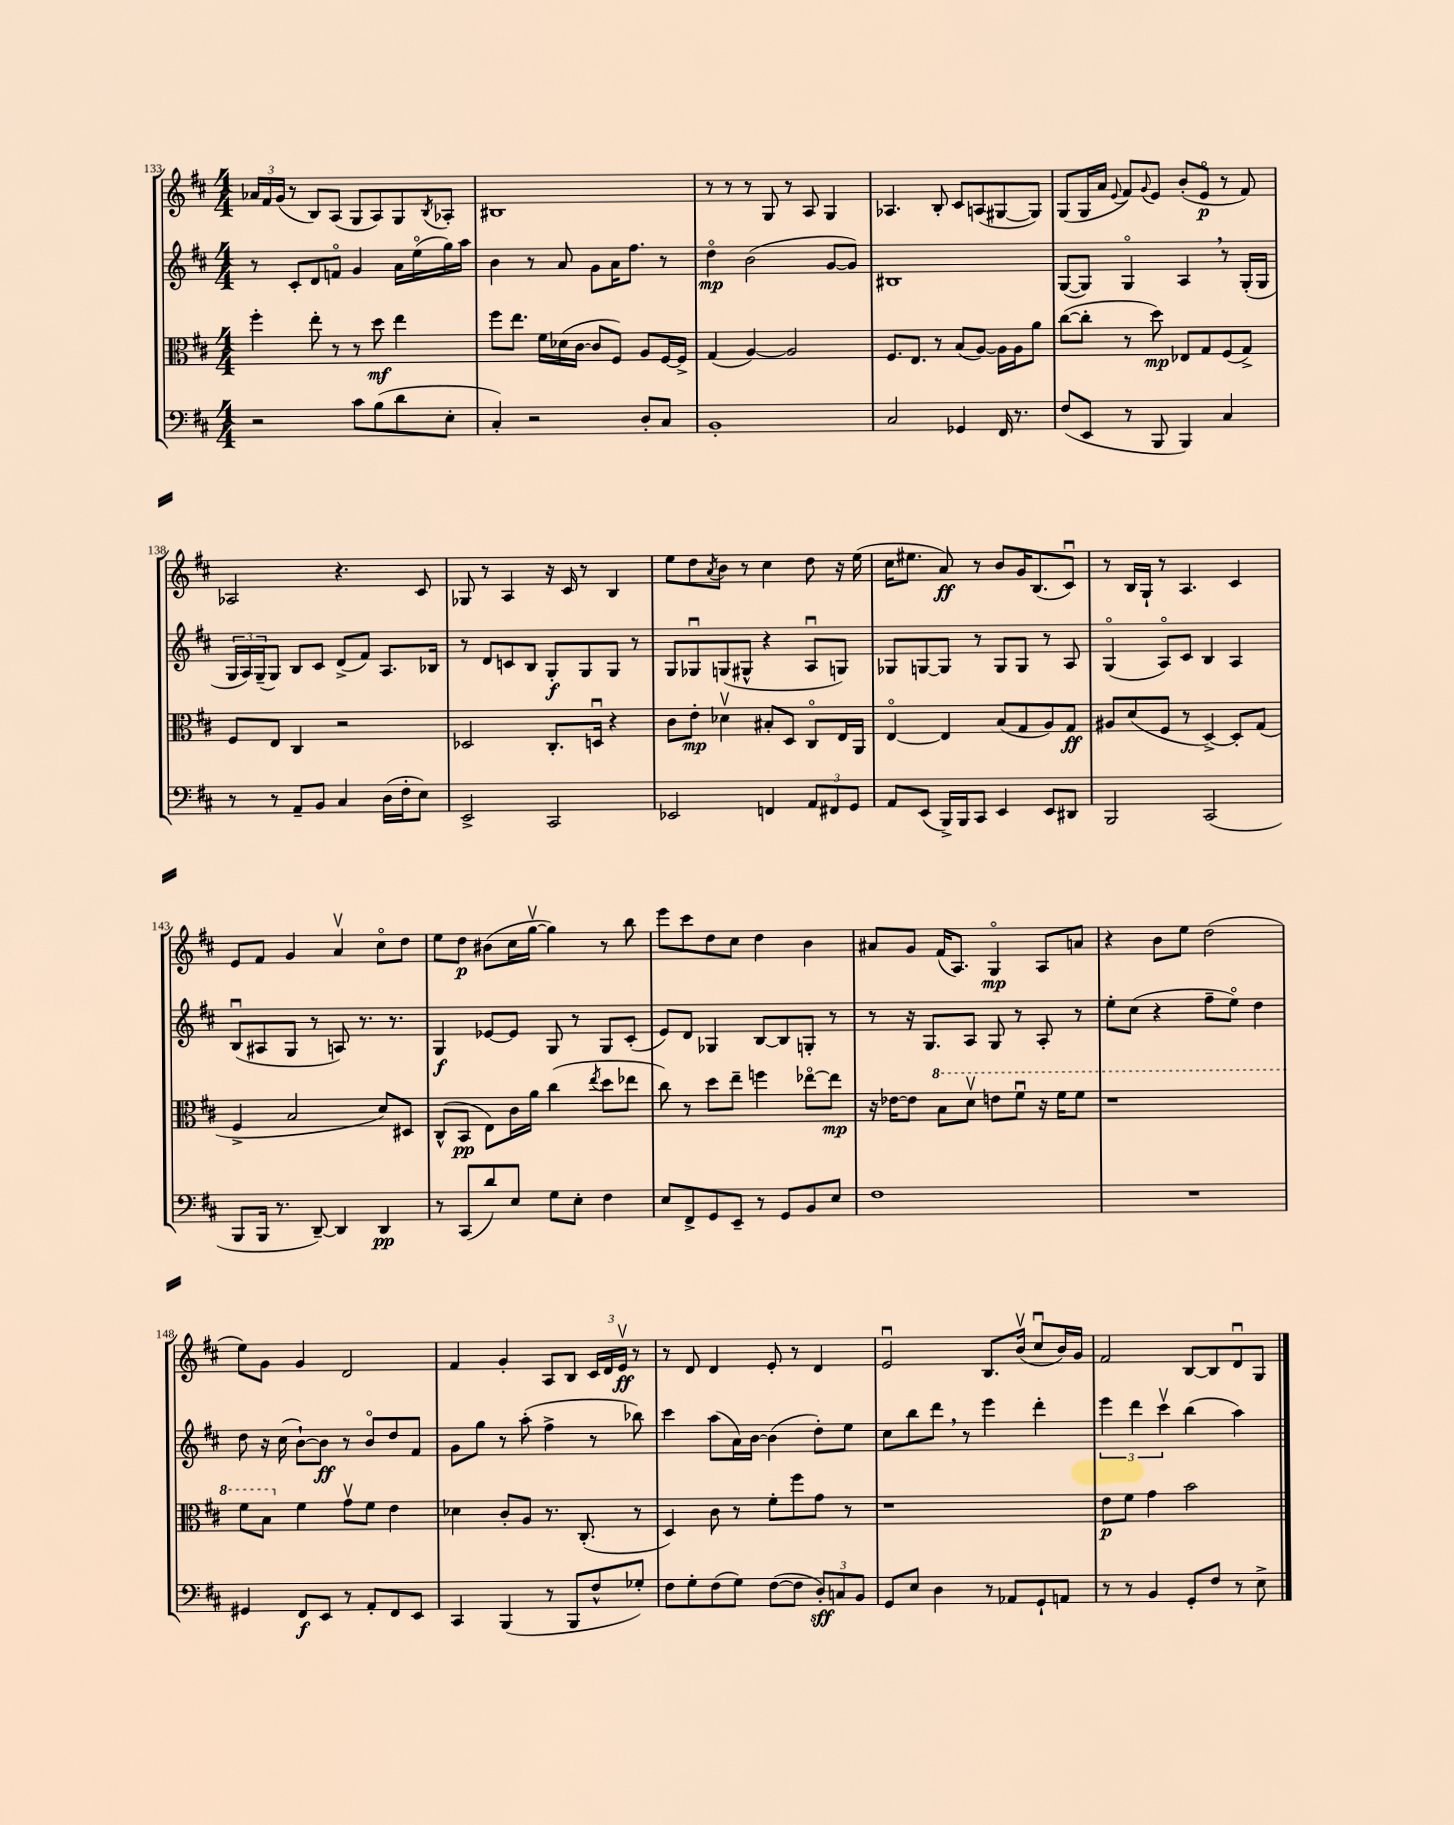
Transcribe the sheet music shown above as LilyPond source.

<<
\new StaffGroup <<
\new Staff = "s0" {
    \clef treble \key d \major \numericTimeSignature \time 4/4
    \tuplet 3/2 { aes'16 fis'16 g'16( } r8 b8) a8( g8 a8) g8 \acciaccatura { b8 } aes8-. |
    bis1 |
    r8 r8 r8 g8 r8 a8 g4 |
    aes4. b8-. cis'8 a8( gis8~ gis8) |
    g8( g16 a'16 \appoggiatura { e'8 } fis'8) \appoggiatura { g'8 } e'8 b'8-.( e'8\flageolet\p r8 fis'8) |
    aes2 r4. cis'8 |
    ges8 r8 a4 r16 cis'16 r8 b4 |
    e''8 d''8 \acciaccatura { a'8 } b'8 r8 cis''4 d''8 r16 e''16( |
    cis''16 eis''8. a'8\ff) r8 b'8 g'16 b8.( cis'8\downbow) |
    r8 b16 g16-! r8 a4. cis'4 |
    e'8 fis'8 g'4 a'4\upbow cis''8\flageolet d''8 |
    e''8 d''8\p bis'8( cis''16 g''16~\upbow g''4) r8 b''8 |
    e'''8 cis'''8 d''8 cis''8 d''4 b'4 |
    ais'8 g'8 fis'16( a8.) g4\flageolet\mp a8 a'8 |
    r4 b'8 e''8 d''2( |
    e''8) g'8 g'4 d'2 |
    fis'4 g'4-. a8 b8 \tuplet 3/2 { cis'16 d'16 e'16\upbow\ff } r8 |
    r8 d'8 d'4 e'8-. r8 d'4 |
    e'2\downbow b8. b'16\upbow( cis''8\downbow b'16) g'16 |
    fis'2 b8~ b8 d'8\downbow g8 \bar "|." |
}
\new Staff = "s1" {
    \clef treble \key d \major \numericTimeSignature \time 4/4
    r8 cis'8-. d'8 f'8\flageolet g'4 a'16 e''16\flageolet( g''16) a''16 |
    b'4 r8 a'8 g'8 a'16 fis''8. r8 |
    d''4\flageolet\mp b'2( g'8~ g'8) |
    bis1 |
    g8~( g8) g4\flageolet a4 \breathe r8 g16-.( g16 |
    \tuplet 3/2 { g16 a16) g16--( } g8) b8 cis'8 d'8->( fis'8) a8. bes16 |
    r8 d'8 c'8 b8 g8-.\f g8 g8 r8 |
    g8 ges8\downbow g8( gis8-^ r4 a8\downbow g8) |
    ges8 g8~ g8 r8 g8 g8 r8 a8 |
    g4\flageolet( a8\flageolet) cis'8 b4 a4 |
    b8\downbow( ais8 g8 r8 a8) r8. r8. |
    g4\f ees'8~ ees'8 g8 r8 g8 cis'8-.( |
    e'8) d'8 ges4 b8~ b8 g8-. r8 |
    r8 r16 g8. a8 g8 r8 a8-. r8 |
    e''8-. cis''8( r4 fis''8-- e''8\flageolet) d''4 |
    d''8 r16 cis''16( b'8~-!) b'8\ff r8 b'8\flageolet d''8 fis'8 |
    g'8 g''8 r8 a''8-.( fis''4-> r8 bes''8) |
    cis'''4 a''8( a'16) b'16~ b'4( d''8-.) e''8 |
    cis''8 b''8 d'''8 \breathe r8 e'''4 d'''4-. |
    \tuplet 3/2 { e'''4 d'''4 cis'''4\upbow } b''4( a''4) \bar "|." |
}
\new Staff = "s2" {
    \clef alto \key d \major \numericTimeSignature \time 4/4
    fis''4-. e''8-. r8 r8 d''8\mf e''4 |
    fis''8 e''8. fis'16 des'16( cis'16~ cis'8 fis8) a8 fis16~ fis16-> |
    g4( a4~) a2 |
    fis8. e8. r8 b8( a8~) a16 a16 a'8 |
    cis''8~( cis''8-. r8 d''8\mp) ees8 g8 fis8( g8->) |
    fis8 e8 cis4 r2 |
    des2 cis8.-. d16\downbow r4 |
    cis'8 e'8-.\mp des'4\upbow bis8-. d8 cis8\flageolet e16 a,16 |
    e4~\flageolet e4 b8( g8 a8) g8\ff |
    ais8 d'8( fis8 r8 d4~->) d8-. g8( |
    fis4-> b2 d'8) dis8 |
    cis8-^( b,8\pp e8) cis'16 a'16 cis''4( \acciaccatura { e''8 } d''8 ees''8 |
    cis''8) r8 d''8 e''8-- f''4 ees''8~\flageolet ees''8\mp |
    r16 ees'16~ ees'8 \ottava #1 b'8 d''8\upbow e''!8 fis''8\downbow r16 fis''16 fis''8 |
    r1 |
    fis''8 b'8 \ottava #0 fis'4 g'8\upbow fis'8 e'4 |
    des'4 cis'8-. a8 r8. cis8.-.( r8 |
    d4) cis'8 r8 fis'8-. fis''8 g'8 r8 |
    r1 |
    e'8\p fis'8 g'4 b'2 \bar "|." |
}
\new Staff = "s3" {
    \clef bass \key d \major \numericTimeSignature \time 4/4
    r2 cis'8 b8( d'8 e8-. |
    cis4-.) r2 d8-. cis8 |
    b,1-. |
    cis2 ges,4 fis,16 r8. |
    fis8( e,8 r8 b,,8 b,,4) cis4 |
    r8 r8 a,8-- b,8 cis4 d16( fis16-. e8) |
    e,2-> cis,2 |
    ees,2 f,4 \tuplet 3/2 { a,8 fis,8 g,8 } |
    a,8 e,8( b,,16->) b,,16 cis,8 e,4 e,8 dis,8 |
    b,,2 cis,2( |
    b,,8 b,,16 r8. d,8~--) d,4 d,4\pp |
    r8 cis,8( d'8) e8 g8 e8-. fis4 |
    e8 fis,8-> g,8 e,8-- r8 g,8 b,8 e8 |
    fis1 |
    R1 |
    gis,4 fis,8\f e,8 r8 a,8-. fis,8 e,8 |
    cis,4 b,,4( r8 b,,8 fis8-^ ges8-.) |
    fis8 g8-. fis8( g8) fis8~( fis8 \tuplet 3/2 { d8-.\sff) c8 b,8 } |
    g,8 e8 d4 r8 aes,8 g,8-! a,8 |
    r8 r8 b,4 g,8-. fis8 r8 e8-> \bar "|." |
}
>>
>>
\layout { \context { \Score currentBarNumber = #133 } }
